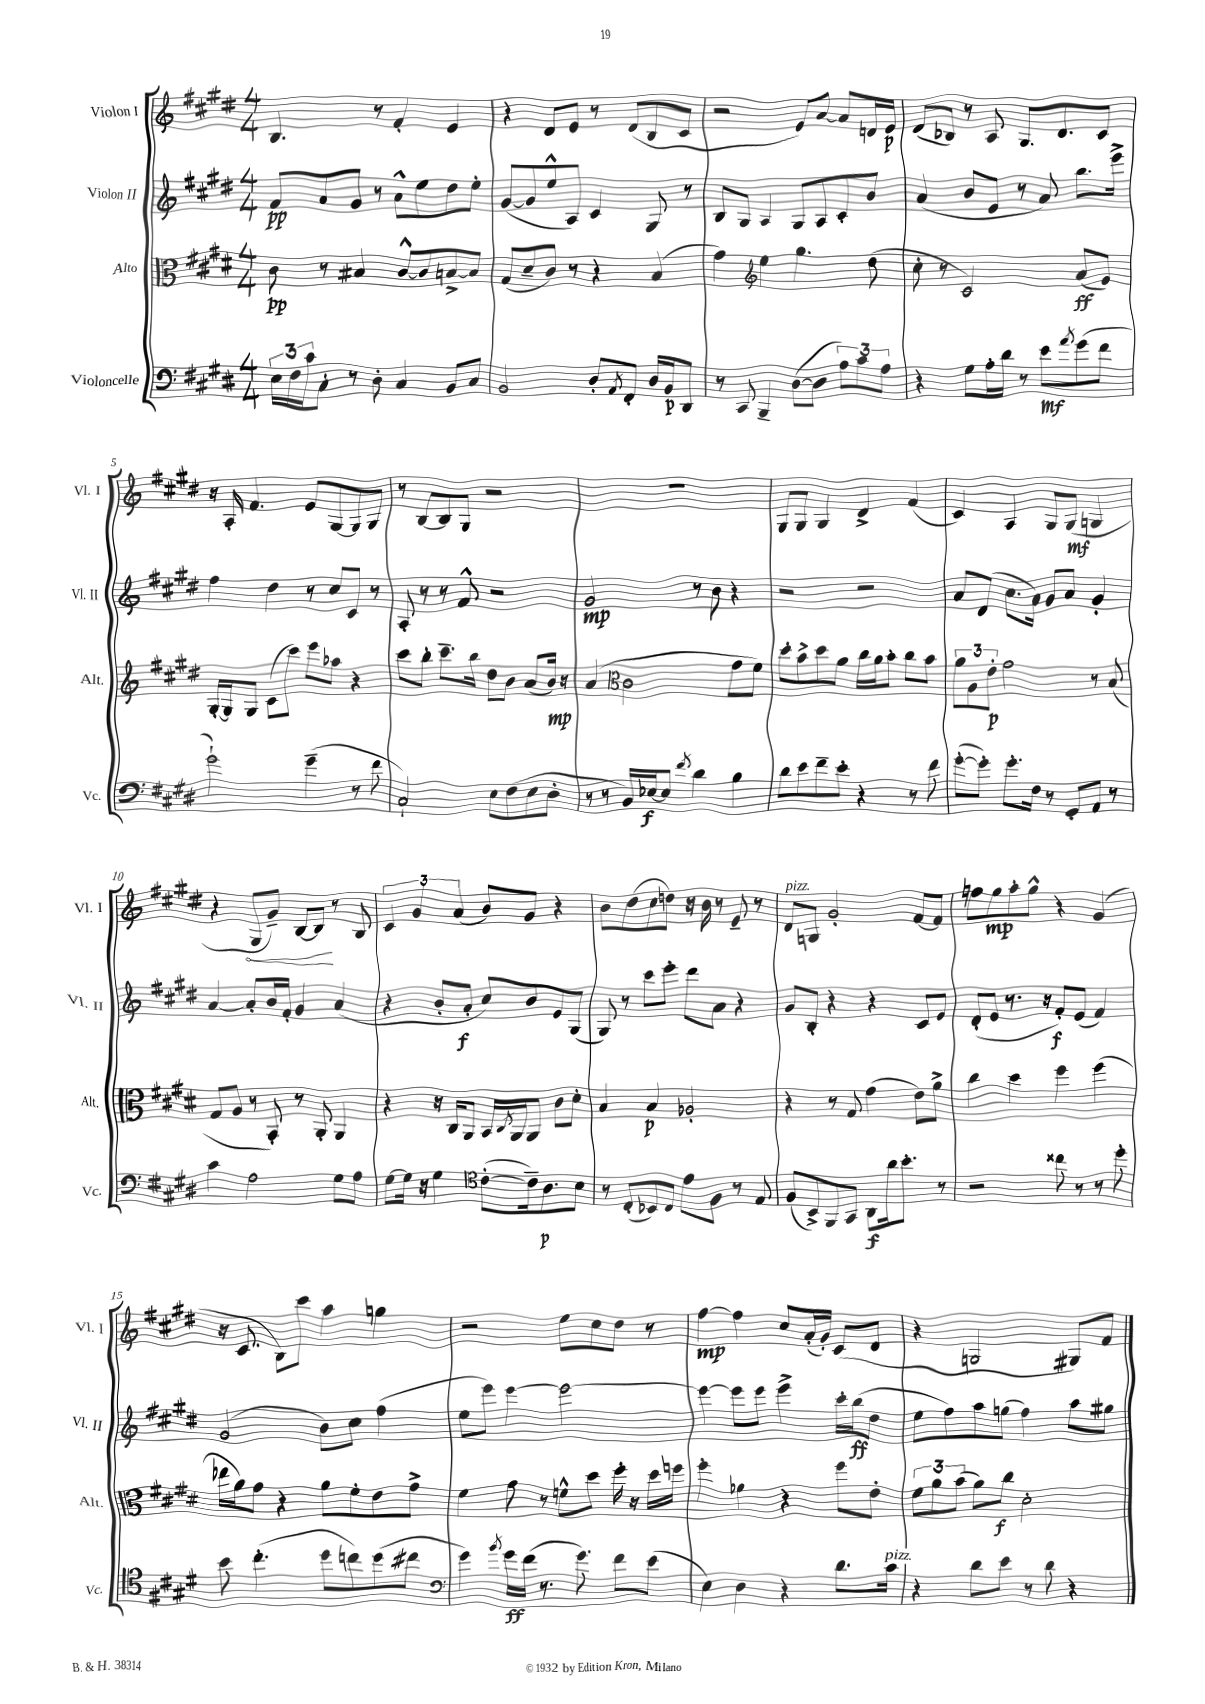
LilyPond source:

<<
\new StaffGroup <<
\new Staff = "s0" \with { instrumentName = "Violon I" shortInstrumentName = "Vl. I" } {
    \clef treble \key e \major \numericTimeSignature \time 4/4
    b4. r8 fis'4-. e'4 |
    r4 dis'8 e'8 r8 dis'8( b8 cis'8 |
    r2 e'8) a'8~ a'8 d'16 e'16\p |
    dis'8( bes8) r8 a8 gis8. dis'8. cis'8 |
    r16 a16-. fis'4. e'8 gis8~ gis8 gis8 |
    r8 b8~ b8 gis8 r2 |
    r1 |
    gis8 gis8 gis4 dis'4-> fis'4( |
    cis'4) a4 gis8 gis8\mf( g4 |
    r4 \once \override Hairpin.circled-tip = ##t gis8\< gis'8--) b8~ b8\! r8 b8 |
    \tuplet 3/2 { cis'4 gis'4 a'4( } b'8) gis'8 r4 |
    b'8 dis''8( cis''8 d''8) r16 b'16 r8 e'8-- r8 |
    dis'8^\markup { \italic "pizz." } g8 gis'2-. fis'8~ fis'8 |
    f''8 gis''8\mp a''8-. gis''8-^ r4 gis'4( |
    r16 cis'8. b8) cis'''8 a''4 g''4 |
    r2 e''8 cis''8 dis''8 r8 |
    fis''4~\mp fis''4 cis''8 a'16-.( gis'16-.) cis'8( dis'8 |
    r4 g2 gis8) fis'8 \bar "|." |
}
\new Staff = "s1" \with { instrumentName = "Violon II" shortInstrumentName = "Vl. II" } {
    \clef treble \key e \major \numericTimeSignature \time 4/4
    fis'8\pp a'8 gis'8 r8 a'8-^ e''8 dis''8 e''8-. |
    gis'8~( gis'8 e''8-^ a8) cis'4 gis8 r8 |
    b8 gis8 a4 gis8 a8 cis'8-. b'8 |
    a'4( b'8 e'8 r8 a'8) b''8. e'''16-> |
    fis''4 dis''4 r8 cis''8 cis'8 r8 |
    a8-. r8 r8 fis'8-^ r2 |
    gis'2\mp r8 b'8 r4 |
    r2 r2 |
    a'8 dis'8( cis''8. a'16) gis'8 a'8 gis'4-. |
    a'4~ a'8-. b'16 fis'16-. gis'4 a'4( |
    r4 b'8-. a'8-.\f cis''8) b'8 e'8 gis8( |
    gis8) r8 cis'''8 e'''8-. dis'''8 a'8 r4 |
    gis'8 b8-. r4 r4 cis'8 e'8 |
    dis'8-.( e'8 r8. r16 fis'8-.\f) e'8( fis'4) |
    gis'2( b'8) cis''8 fis''4( |
    e''8 e'''8) e'''4~ e'''2~ |
    e'''4~ e'''8 e'''8 e'''4-> cis'''16-. b''16\ff( dis''8 |
    e''8 fis''8) a''8 g''8( fis''4) a''8 gis''8 \bar "|." |
}
\new Staff = "s2" \with { instrumentName = "Alto" shortInstrumentName = "Alt." } {
    \clef alto \key e \major \numericTimeSignature \time 4/4
    cis'8\pp r8 bis4 cis'8~-^ cis'8 b8~-> b8 |
    gis8( dis'8-- cis'8) r8 r4 b4( |
    gis'4) \clef treble e''4 gis''4. dis''8( |
    cis''8-. r8 cis'2) a'8\ff( e'8) |
    gis16~-. gis16 gis8 cis'8( cis'''8) e'''8 aes''8 r4 |
    cis'''8 b''8-. cis'''8.-- b''16 dis''8 b'8 a'8( b'16\mp) r16 |
    a'4( \clef alto cis'2 gis'8 fis'8) |
    dis''8-. b'8-> dis''8 a'8 cis''16 a'16 b'8-. cis''8 b'8 |
    \tuplet 3/2 { a'8 a8 e'8-.\p } gis'2 r8 b8( |
    gis8 a8 r8 b,8-.) r8 a,8-. a,4 |
    r4 r16 cis16 a,8 b,16 \acciaccatura { cis8 } a,16 a,8 cis'8 dis'8-. |
    b4 b4\p aes2-. |
    r4 r8 gis8 gis'4( e'8) a'8-> |
    cis''4 dis''4 fis''4 fis''4( |
    ees''16 a'16) gis'8 r4 a'8 fis'8-. e'8 gis'8-> |
    fis'4 gis'8 r8 f'8-^ dis''8 fis''16-. r16 dis''16 f''16 |
    fis''4-. aes'4 r4 fis''8 e'8-. |
    \tuplet 3/2 { fis'8 a'8 b'8( } a'8) cis''8\f dis'2-. \bar "|." |
}
\new Staff = "s3" \with { instrumentName = "Violoncelle" shortInstrumentName = "Vc." } {
    \clef bass \key e \major \numericTimeSignature \time 4/4
    \tuplet 3/2 { e16 fis16 cis'16 } cis8-. r8 dis8-. cis4 b,8 cis8 |
    b,2 dis8-. \acciaccatura { a,8 } fis,8-. dis16 b,16\p dis,8 |
    r8 cis,8 b,,4-- dis8~( dis8 \tuplet 3/2 { a8) cis'8 a8 } |
    r4 gis8 a16-. dis'16 r8 e'8\mf \acciaccatura { a'8 } gis'8( fis'8 |
    gis'2-!) gis'4--( r8 fis'8 |
    cis2-!) e8 fis8( e8 dis8-. |
    r8 r8 b,16) ees16~\f ees8 \acciaccatura { fis'8 } dis'4 b4 |
    dis'8 e'8 fis'8-- e'8-. r4 r8 fis'8 |
    gis'8~-.( gis'8-.) gis'8.-. fis16 r8 gis,8-. a,8 r8 |
    cis'4 a2 gis8 a8 |
    gis8~ gis16 r16 gis4 \clef tenor cis'8~-.( cis'16--) a8.\p b8 |
    r8 cis8-.( bes,8) cis8 e'8 fis8 r8 e8 |
    fis8( b,8->) fis,8 gis,8 a,8\f a'16 b'8.-. r8 |
    r2 cisis''8 r8 r8 dis''8-. |
    b'8 cis''4.-.( dis''8 c''8) dis''8( cis''8 |
    \clef bass gis'4) \acciaccatura { b'8 } gis'16\ff fis'16( r8. gis'8.) fis'8 e'8( |
    e4) dis4 r4 dis'8. cis'16^\markup { \italic "pizz." } |
    r4 dis'8 e'8 r8 dis'8 r4 \bar "|." |
}
>>
>>
